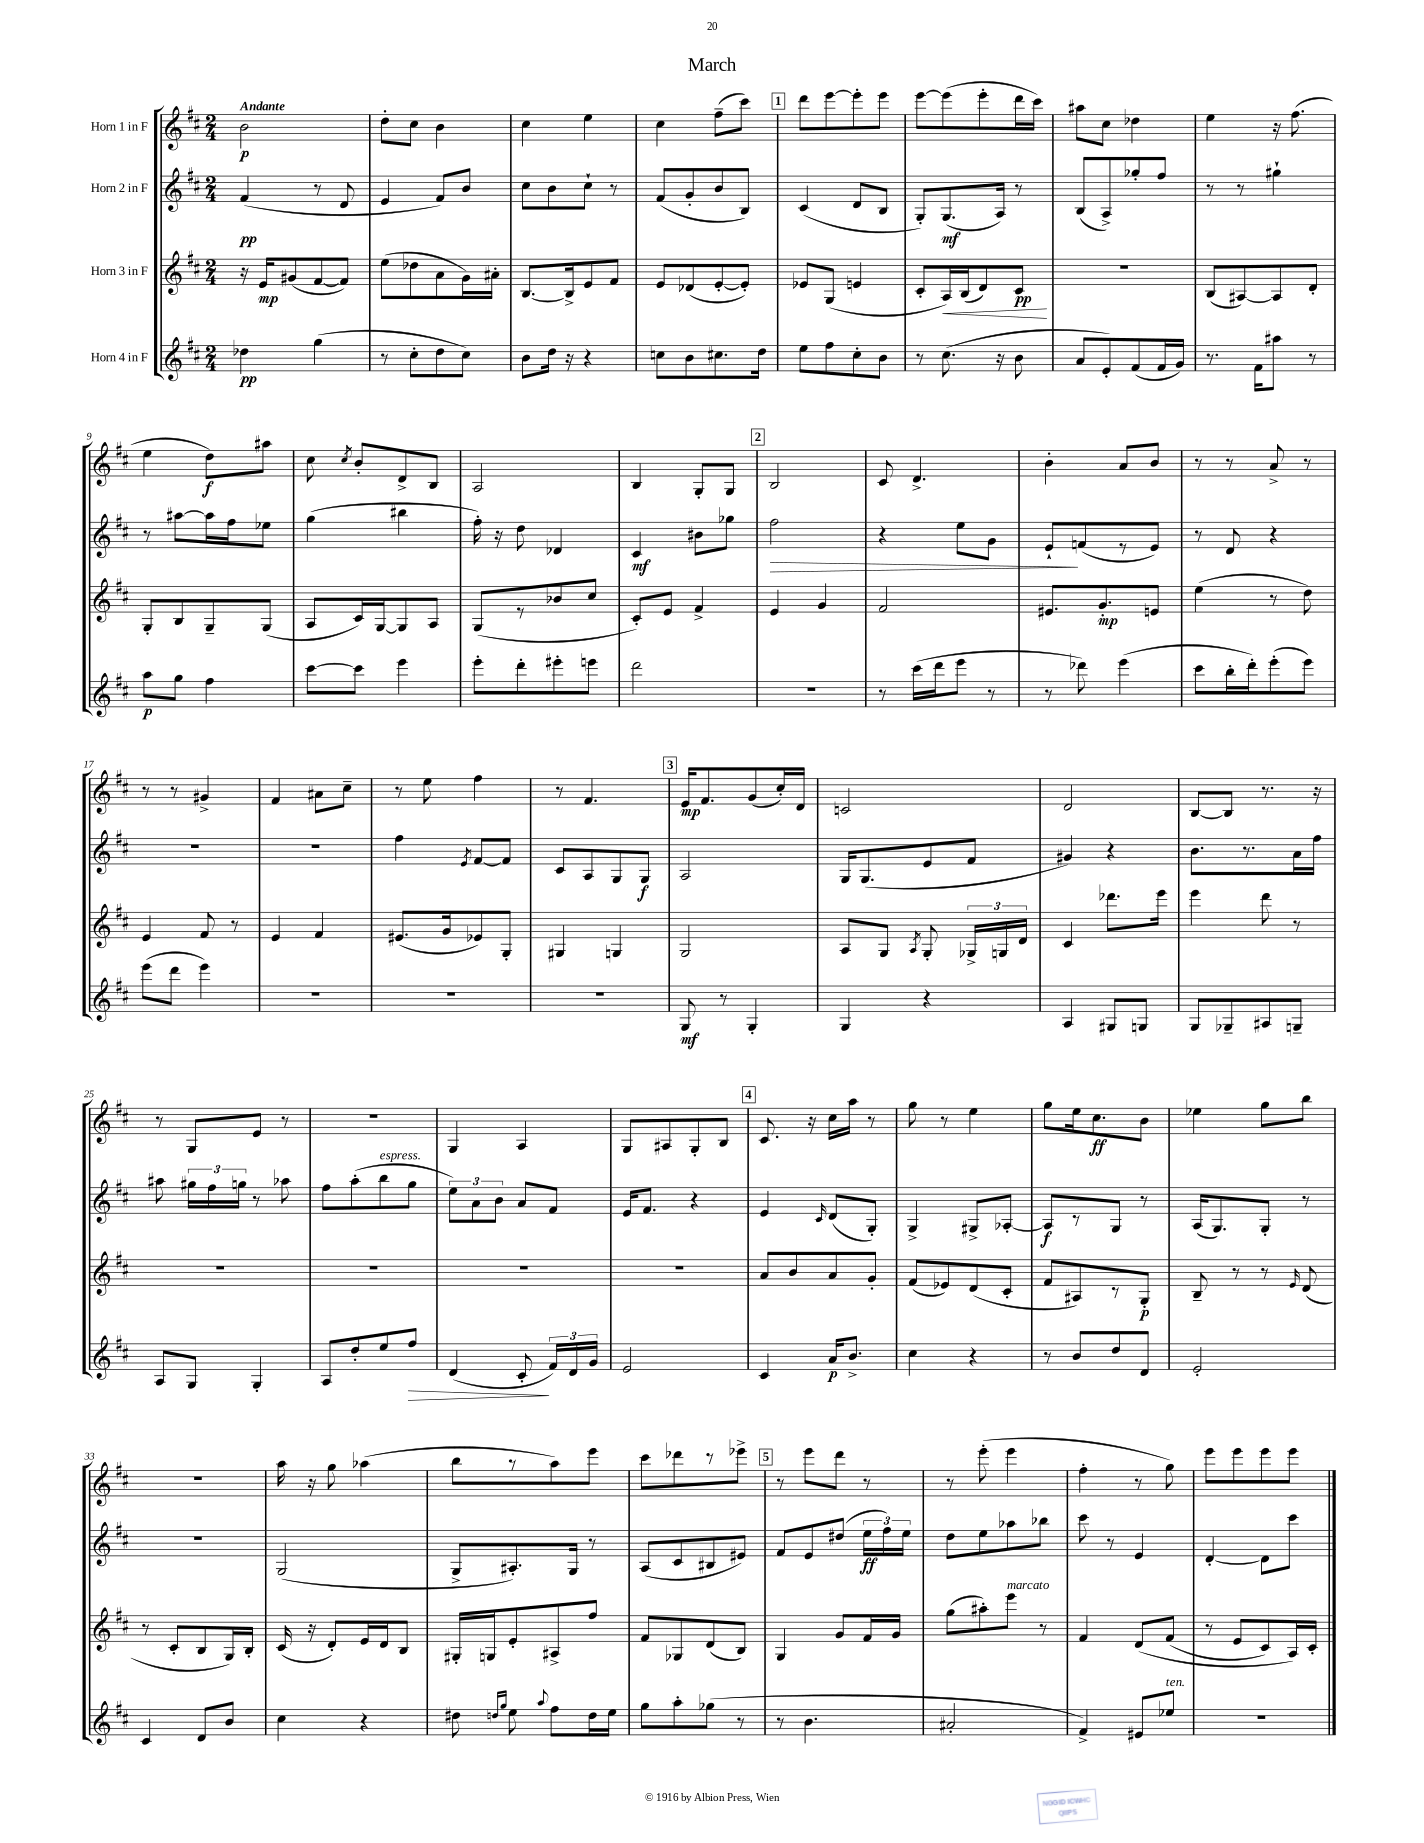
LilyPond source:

\header { title = "March" }
<<
\new StaffGroup <<
\new Staff = "s0" \with { instrumentName = "Horn 1 in F" } {
    \clef treble \key d \major \numericTimeSignature \time 2/4 \tempo "Andante"
    \autoBeamOff b'2\p |
    d''8[-. cis''8] b'4 |
    cis''4 e''4 |
    cis''4 fis''8[--( cis'''8]) |
    \mark \markup { \box "1" } d'''8[ e'''8~ e'''8-. e'''8] |
    e'''8[~ e'''8( e'''8-. d'''16 cis'''16]) |
    ais''8[ cis''8] des''4 |
    e''4 r16 fis''8.( |
    e''4 d''8[\f) ais''8] |
    cis''8 \acciaccatura { cis''8 } b'8[-. d'8-> b8] |
    a2 |
    b4 g8[-. g8] |
    \mark \markup { \box "2" } b2 |
    cis'8 d'4.-> |
    b'4-. a'8[ b'8] |
    r8 r8 a'8-> r8 |
    r8 r8 gis'4-> |
    fis'4 ais'8[ cis''8]-- |
    r8 e''8 fis''4 |
    r8 fis'4. |
    \mark \markup { \box "3" } e'16[\mp fis'8. g'8( cis''16-.) d'16] |
    c'2 |
    d'2 |
    b8[~ b8] r8. r16 |
    r8 g8[ e'8] r8 |
    R2 |
    g4 a4 |
    g8[ ais8 g8-. b8] |
    \mark \markup { \box "4" } cis'8. r16 cis''16[ a''16] r8 |
    g''8 r8 e''4 |
    g''8[ e''16 cis''8.\ff b'8] |
    ees''4 g''8[ b''8] |
    r2 |
    a''16 r16 g''8 aes''4( |
    b''8[ r8 a''8) e'''8] |
    cis'''8[ des'''8 r8 ees'''8]-> |
    \mark \markup { \box "5" } r8 e'''8[ d'''8] r8 |
    r8 e'''8-.( e'''4 |
    fis''4-. r8 g''8) |
    e'''8[ e'''8 e'''8 e'''8] \bar "|." |
}
\new Staff = "s1" \with { instrumentName = "Horn 2 in F" } {
    \clef treble \key d \major \numericTimeSignature \time 2/4
    \autoBeamOff fis'4\pp( r8 d'8 |
    e'4 fis'8[) b'8] |
    cis''8[ b'8 cis''8]-! r8 |
    fis'8[( g'8-. b'8 b8]) |
    \mark \markup { \box "1" } cis'4( d'8[ b8] |
    g8[-.) g8.\mf( a16]) r8 |
    b8[( a8->) ges''8-. fis''8] |
    r8 r8 gis''4-! |
    r8 ais''8[~ ais''16 fis''16 ees''8] |
    g''4( bis''4 |
    fis''16-.) r16 d''8 des'4 |
    cis'4\mf bis'8[ ges''8] |
    \mark \markup { \box "2" } fis''2\> |
    r4 e''8[ g'8] |
    e'8[-!\! f'8( r8 e'8]) |
    r8 d'8 r4 |
    R2 |
    R2 |
    fis''4 \acciaccatura { e'8 } fis'8[~ fis'8] |
    cis'8[ a8 g8 g8]\f |
    \mark \markup { \box "3" } a2 |
    g16[ g8.( e'8 fis'8] |
    gis'4) r4 |
    b'8.[ r8. a'16 fis''16] |
    ais''8 \tuplet 3/2 { gis''16[ fis''16 g''16] } r8 aes''8 |
    fis''8[ a''8-.( b''8^\markup { \italic "espress." } g''8] |
    \tuplet 3/2 { e''8[) a'8 b'8] } a'8[ fis'8] |
    e'16[ fis'8.] r4 |
    \mark \markup { \box "4" } e'4 \grace { cis'16 } d'8[( g8]-.) |
    g4-> gis8[-> aes8]~-. |
    aes8[\f r8 g8] r8 |
    a16[( g8.) g8]-. r8 |
    r2 |
    g2( |
    g8[-> ais8.-.) g16] r8 |
    a8[( cis'8 bis8 eis'8]) |
    \mark \markup { \box "5" } fis'8[ e'8 dis''8]( \tuplet 3/2 { e''16[\ff fis''16) e''16] } |
    d''8[ e''8 aes''8 bes''8] |
    cis'''8 r8 e'4 |
    d'4~-. d'8[ cis'''8] \bar "|." |
}
\new Staff = "s2" \with { instrumentName = "Horn 3 in F" } {
    \clef treble \key d \major \numericTimeSignature \time 2/4
    \autoBeamOff r16 e'16[\mp gis'8( fis'8~ fis'8]) |
    e''8[( des''8 a'8 g'16) ais'16]-. |
    b8.[~ b16-> e'8 fis'8] |
    e'8[ des'8( e'8~-. e'8]-.) |
    \mark \markup { \box "1" } ees'8[ g8]( e'4 |
    cis'8[-. a16\<) b16( d'8) cis'8]\pp\! |
    R2 |
    b8[( ais8~) ais8 d'8]-. |
    g8[-. b8 g8-- g8]( |
    a8[ cis'16) g16~ g8 a8] |
    g8[( r8 bes'8 cis''8] |
    cis'8[-.) e'8] fis'4-> |
    \mark \markup { \box "2" } e'4 g'4 |
    fis'2 |
    eis'8.[ g'8.-.\mp e'8] |
    e''4( r8 d''8) |
    e'4 fis'8 r8 |
    e'4 fis'4 |
    eis'8.[( g'16 ees'8) g8]-. |
    gis4 g4 |
    \mark \markup { \box "3" } g2 |
    a8[ g8] \acciaccatura { a8 } g8-. \tuplet 3/2 { ges16[-> g16 d'16] } |
    cis'4 des'''8.[ e'''16] |
    e'''4 d'''8 r8 |
    R2 |
    R2 |
    R2 |
    R2 |
    \mark \markup { \box "4" } a'8[ b'8 a'8 g'8]-. |
    fis'8[( ees'8) d'8( cis'8]-. |
    fis'8[ ais8) r8 g8]-.\p |
    b8-- r8 r8 \grace { e'16 } d'8( |
    r8 cis'8[-. b8 g16) b16]-. |
    cis'16( r16 d'8[-.) e'16 d'16 b8] |
    gis16[-. g16 e'8-. ais8-> fis''8] |
    fis'8[ ges8 d'8( b8]) |
    \mark \markup { \box "5" } g4 g'8[ fis'16 g'16] |
    g''8[( ais''8-.) e'''8]^\markup { \italic "marcato" } r8 |
    fis'4 d'8[\( fis'8]( |
    r8 e'8[ cis'8) a16\) cis'16]-. \bar "|." |
}
\new Staff = "s3" \with { instrumentName = "Horn 4 in F" } {
    \clef treble \key d \major \numericTimeSignature \time 2/4
    \autoBeamOff des''4\pp g''4( |
    r8 cis''8[-. d''8 cis''8]) |
    b'8[ d''16] r16 r4 |
    c''8[ b'8 cis''8. d''16] |
    \mark \markup { \box "1" } e''8[ fis''8 cis''8-. b'8] |
    r8 cis''8.( r16 b'8 |
    a'8[ e'8-.) fis'8( fis'16 g'16]) |
    r8. fis'16[ ais''8] r8 |
    a''8[\p g''8] fis''4 |
    cis'''8[~ cis'''8] e'''4 |
    e'''8[-. d'''8-. eis'''8-. e'''8] |
    d'''2 |
    \mark \markup { \box "2" } R2 |
    r8 cis'''16[( d'''16 e'''8] r8 |
    r8 des'''8) e'''4( |
    cis'''8[ b''16-. d'''16-.) e'''8-.( e'''8]) |
    e'''8[( d'''8] e'''4) |
    R2 |
    R2 |
    R2 |
    \mark \markup { \box "3" } g8\mf r8 g4-. |
    g4 r4 |
    a4 gis8[ g8] |
    g8[ ges8-- ais8 g8]-- |
    a8[ g8] g4-. |
    a8[ d''8-. e''8 fis''8]\> |
    d'4( cis'8-.\! \tuplet 3/2 { fis'16[) d'16 g'16] } |
    e'2 |
    \mark \markup { \box "4" } cis'4 a'16[\p b'8.]-> |
    cis''4 r4 |
    r8 b'8[ d''8 d'8] |
    e'2-. |
    cis'4 d'8[ b'8] |
    cis''4 r4 |
    dis''8 \grace { d''16[ g''16] } e''8 \appoggiatura { a''8 } fis''8[ d''16 e''16] |
    g''8[ a''8-. ges''8]( r8 |
    \mark \markup { \box "5" } r8 b'4. |
    ais'2-. |
    fis'4->) eis'8[ ees''8]^\markup { \italic "ten." } |
    R2 \bar "|." |
}
>>
>>
